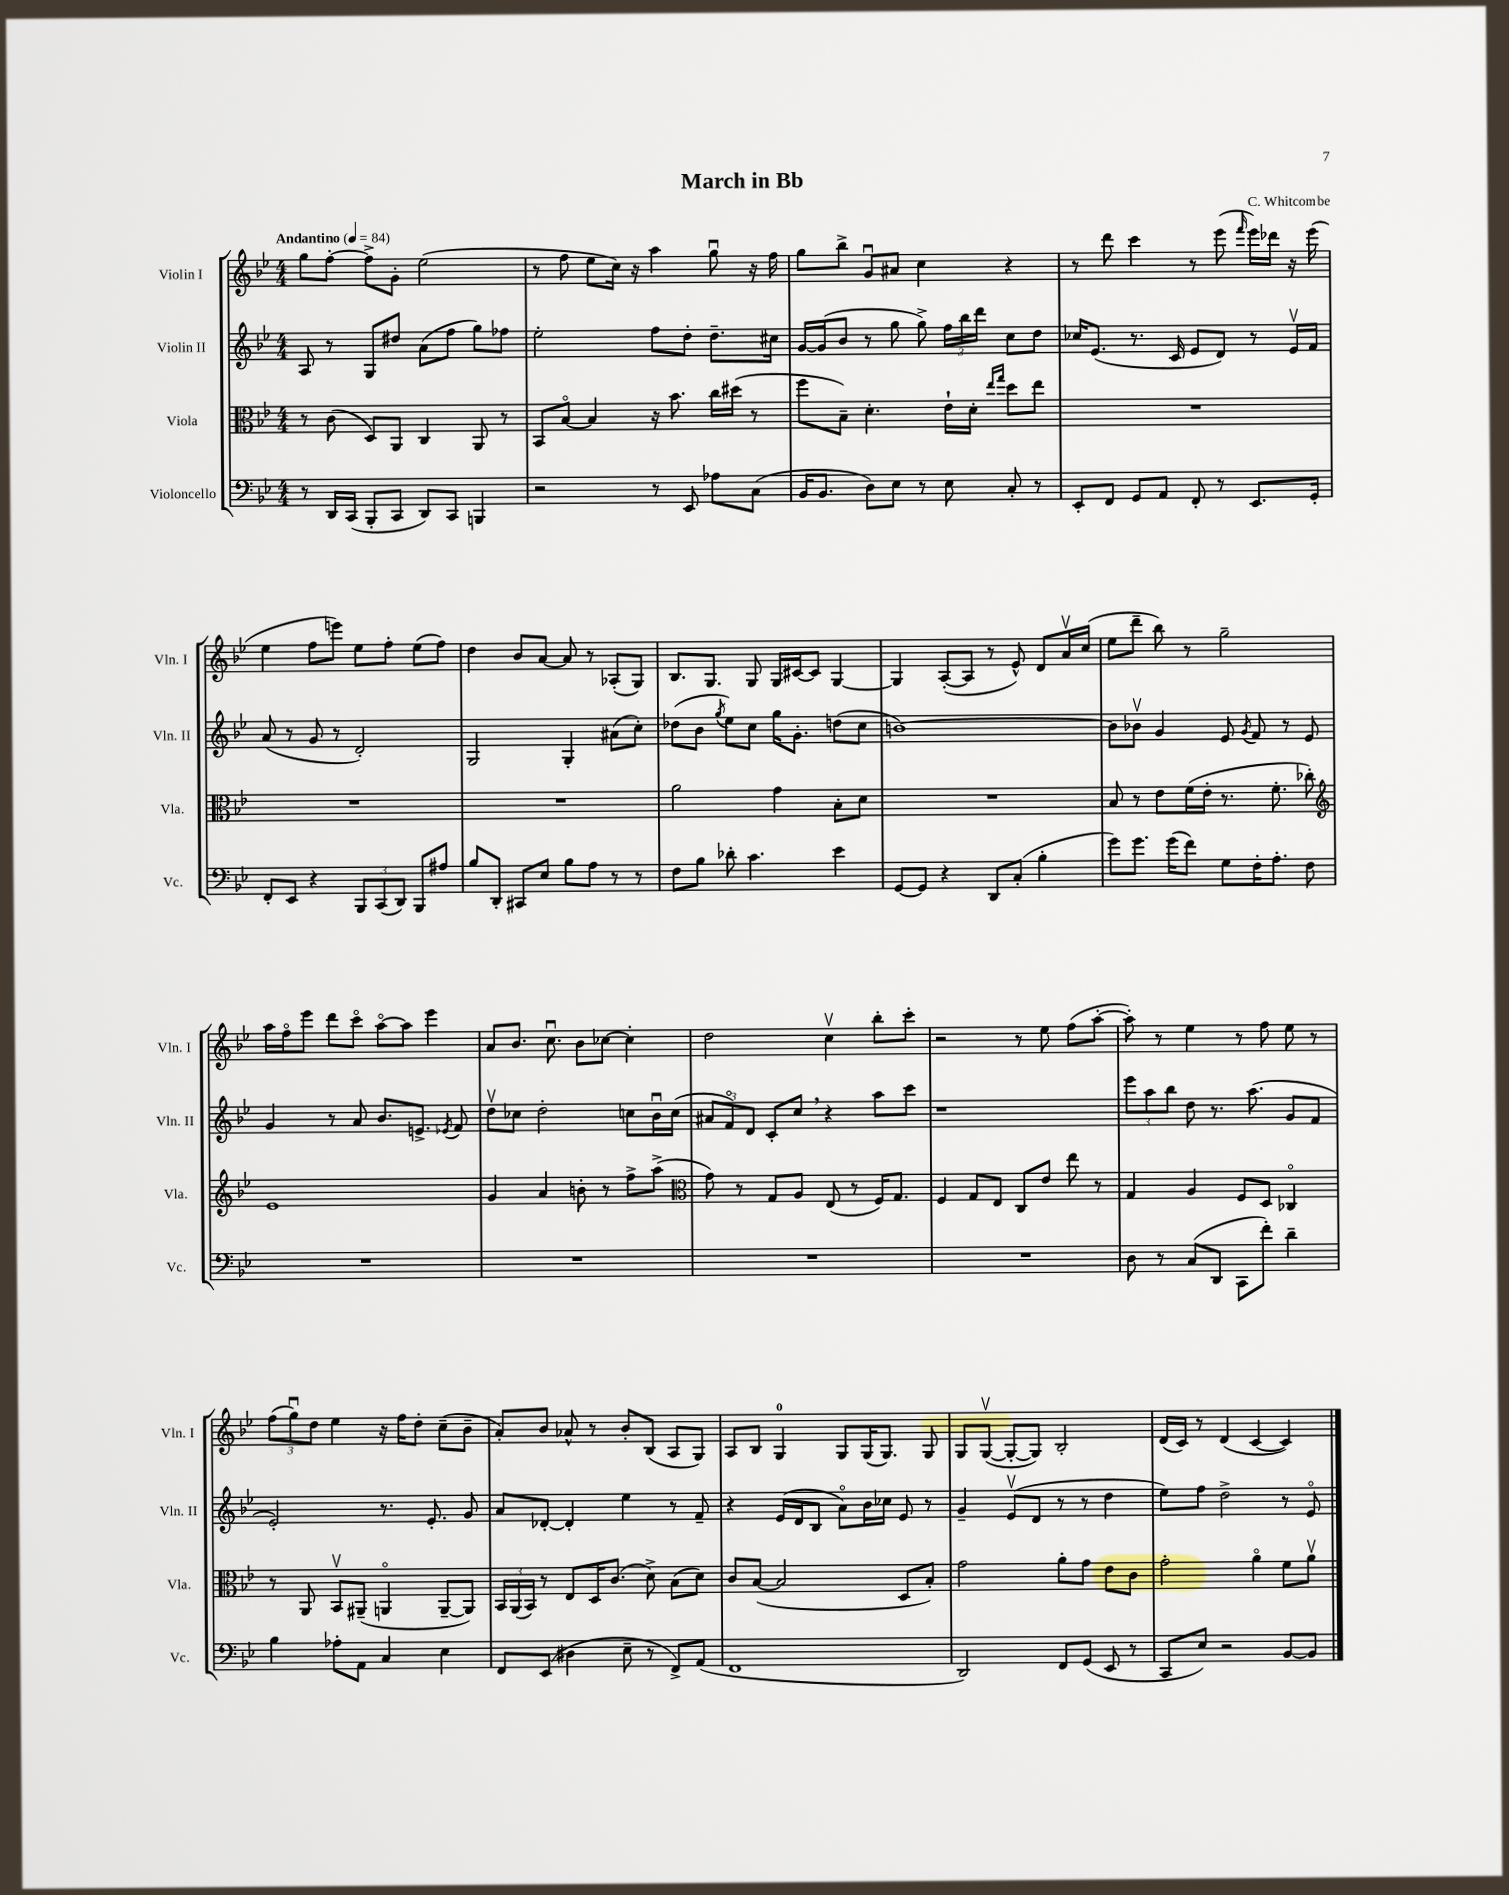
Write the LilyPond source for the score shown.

\header { title = "March in Bb" composer = "C. Whitcombe" }
<<
\new StaffGroup <<
\new Staff = "s0" \with { instrumentName = "Violin I" shortInstrumentName = "Vln. I" } {
    \clef treble \key bes \major \numericTimeSignature \time 4/4 \tempo "Andantino" 4 = 84
    \autoBeamOff g''8[ f''8]~-. f''8[-> g'8]-. ees''2( |
    r8 f''8 ees''8[ c''16]) r16 a''4 g''8\downbow r16 f''16 |
    g''8[ bes''8]-> g'8[\downbow ais'8] c''4 r4 |
    r8 d'''8 c'''4 r8 ees'''8( \grace { f'''16 } ees'''16[) des'''16] r16 ees'''16( |
    ees''4 f''8[ e'''8]) ees''8[ f''8]-. ees''8[( f''8]) |
    d''4 bes'8[ a'8]~ a'8 r8 aes8[-.( g8]) |
    bes8.[ g8.] g8 g16[ cis'16~ cis'8] g4~ |
    g4 a8[~-.( a8] r8 ees'8-^) d'8[ a'16\upbow c''16]( |
    ees''8[ d'''8]-- bes''8) r8 g''2-- |
    a''16[ f''16\flageolet ees'''8] d'''8[ c'''8]\flageolet a''8[~\flageolet a''8] ees'''4 |
    a'8[ bes'8.] c''8.\downbow bes'8[ ces''8]~ ces''4-. |
    d''2 c''4\upbow bes''8[-. c'''8]-. |
    r2 r8 ees''8 f''8[( a''8]~-. |
    a''8-.) r8 ees''4 r8 f''8 ees''8 r8 |
    \tuplet 3/2 { f''8[( g''8\downbow) d''8] } ees''4 r16 f''16[ d''8]-. c''8[--( bes'8]-- |
    a'8[-.) bes'8] aes'8-^ r8 bes'8[-. bes8]( a8[ g8]) |
    a8[ bes8] g4-0 g8[ g16( g8.]) g8 |
    g8[ g8]~\upbow( g8[~-. g8]) bes2-. |
    d'16[( c'16]) r8 d'4( c'4~ c'4) \bar "|." |
}
\new Staff = "s1" \with { instrumentName = "Violin II" shortInstrumentName = "Vln. II" } {
    \clef treble \key bes \major \numericTimeSignature \time 4/4
    \autoBeamOff a8 r8 g8[ dis''8] a'8[( f''8] g''8[) fes''8] |
    ees''2-. f''8[ d''8]-. d''8.[-- cis''16] |
    g'16[~ g'16( bes'8] r8 g''8 g''8->) \tuplet 3/2 { f''16[ bes''16 d'''16] } c''8[ d''8] |
    ces''16[ ees'8.]( r8. c'16 ees'8[ d'8]) r8 ees'16[\upbow f'16] |
    a'8( r8 g'8 r8 d'2-.) |
    g2 g4-. ais'8[( c''8]-.) |
    des''8[( bes'8] \acciaccatura { g''8 } ees''8[) c''8] g''16[ g'8.]-. d''8[( c''8] |
    b'1~) |
    b'8[ bes'8]\upbow g'4 ees'8 \acciaccatura { g'8 } f'8 r8 ees'8 |
    g'4 r8 a'8 bes'8.[ e'8.]-> \acciaccatura { ees'8 } f'8 |
    d''8[\upbow ces''8] d''2-. c''8[ bes'16\downbow c''16]( |
    \tuplet 3/2 { ais'8[ f'8\flageolet) d'8] } c'8[-. c''8] \breathe r4 a''8[ c'''8] |
    r1 |
    \tuplet 3/2 { ees'''8[ a''8 bes''8] } d''8 r8. a''8.( g'8[ f'8] |
    ees'2-.) r8. ees'8.-. g'8 |
    a'8[ des'8]~-. des'4-. ees''4 r8 f'8-- |
    r4 ees'16[( d'16 bes8] a'8[\flageolet) bes'16 ces''16] ees'8 r8 |
    g'4-- ees'8[\upbow( d'8] r8 r8 d''4 |
    ees''8[) f''8] d''2-> r8 ees'8\flageolet \bar "|." |
}
\new Staff = "s2" \with { instrumentName = "Viola" shortInstrumentName = "Vla." } {
    \clef alto \key bes \major \numericTimeSignature \time 4/4
    \autoBeamOff r8 c'8( d8[) a,8] c4 a,8 r8 |
    bes,8[ bes8]~\flageolet bes4 r16 bes'8. c''16[ dis''16]( r8 |
    f''8[ bes8]--) d'4.-. ees'16[-! d'16]-. \grace { ees''16[ g''16] } d''8[ ees''8] |
    R1 |
    R1 |
    R1 |
    a'2 g'4 bes8[-. d'8] |
    R1 |
    bes8 r8 ees'8[ f'16( ees'16]-. r8. f'8.-. ces''8-.) |
    \clef treble ees'1 |
    g'4 a'4 b'8-. r8 f''8[-> a''8]->( |
    \clef alto g'8) r8 g8[ a8] ees8( r8 f16[) g8.] |
    f4 g8[ ees8] c8[ ees'8] ees''8 r8 |
    g4 a4 f8[ d8] ces4\flageolet |
    r8 a,8 bes,8[\upbow ais,8]--( a,4\flageolet a,8[~-- a,8]) |
    \tuplet 3/2 { bes,16[ a,16( bes,16]) } r8 ees8[ d16 c'8.]( d'8->) bes8[( d'8]) |
    c'8[ bes8]~( bes2 d8[ bes8]-.) |
    g'2 a'8[-. g'8] ees'8[ c'8] |
    g'2-. a'4\flageolet f'8[ a'8]\upbow \bar "|." |
}
\new Staff = "s3" \with { instrumentName = "Violoncello" shortInstrumentName = "Vc." } {
    \clef bass \key bes \major \numericTimeSignature \time 4/4
    \autoBeamOff r8 d,16[ c,16]( bes,,8[-. c,8] d,8[) c,8] b,,4 |
    r2 r8 ees,8 aes8[ c8]( |
    bes,16[ bes,8.] d8[) ees8] r8 ees8 c8-. r8 |
    ees,8[-. f,8] g,8[ a,8] f,8-. r8 ees,8.[ g,16]-. |
    f,8[-. ees,8] r4 \tuplet 3/2 { bes,,8[ c,8( d,8]) } bes,,8[ ais8] |
    bes8[ d,8]-. cis,8[ ees8] bes8[ a8] r8 r8 |
    f8[ bes8] des'8-. c'4. ees'4 |
    g,8[~ g,8] r4 d,8[ c8]-.( bes4-. |
    g'8[) g'8.] g'16[( f'8]) g8[ f16-. a8.]-. f8 |
    R1 |
    R1 |
    R1 |
    R1 |
    d8 r8 c8[( d,8] c,8[ f'8]-.) d'4-- |
    bes4 aes8[-. a,8] c4 ees4 |
    f,8[ ees,8]( dis4 ees8-- r8 f,8[->) a,8]( |
    f,1 |
    d,2) f,8[ g,8]( ees,8 r8 |
    c,8[ ees8]) r2 bes,8[~ bes,8] \bar "|." |
}
>>
>>
\layout { \context { \Score \remove "Bar_number_engraver" } }
